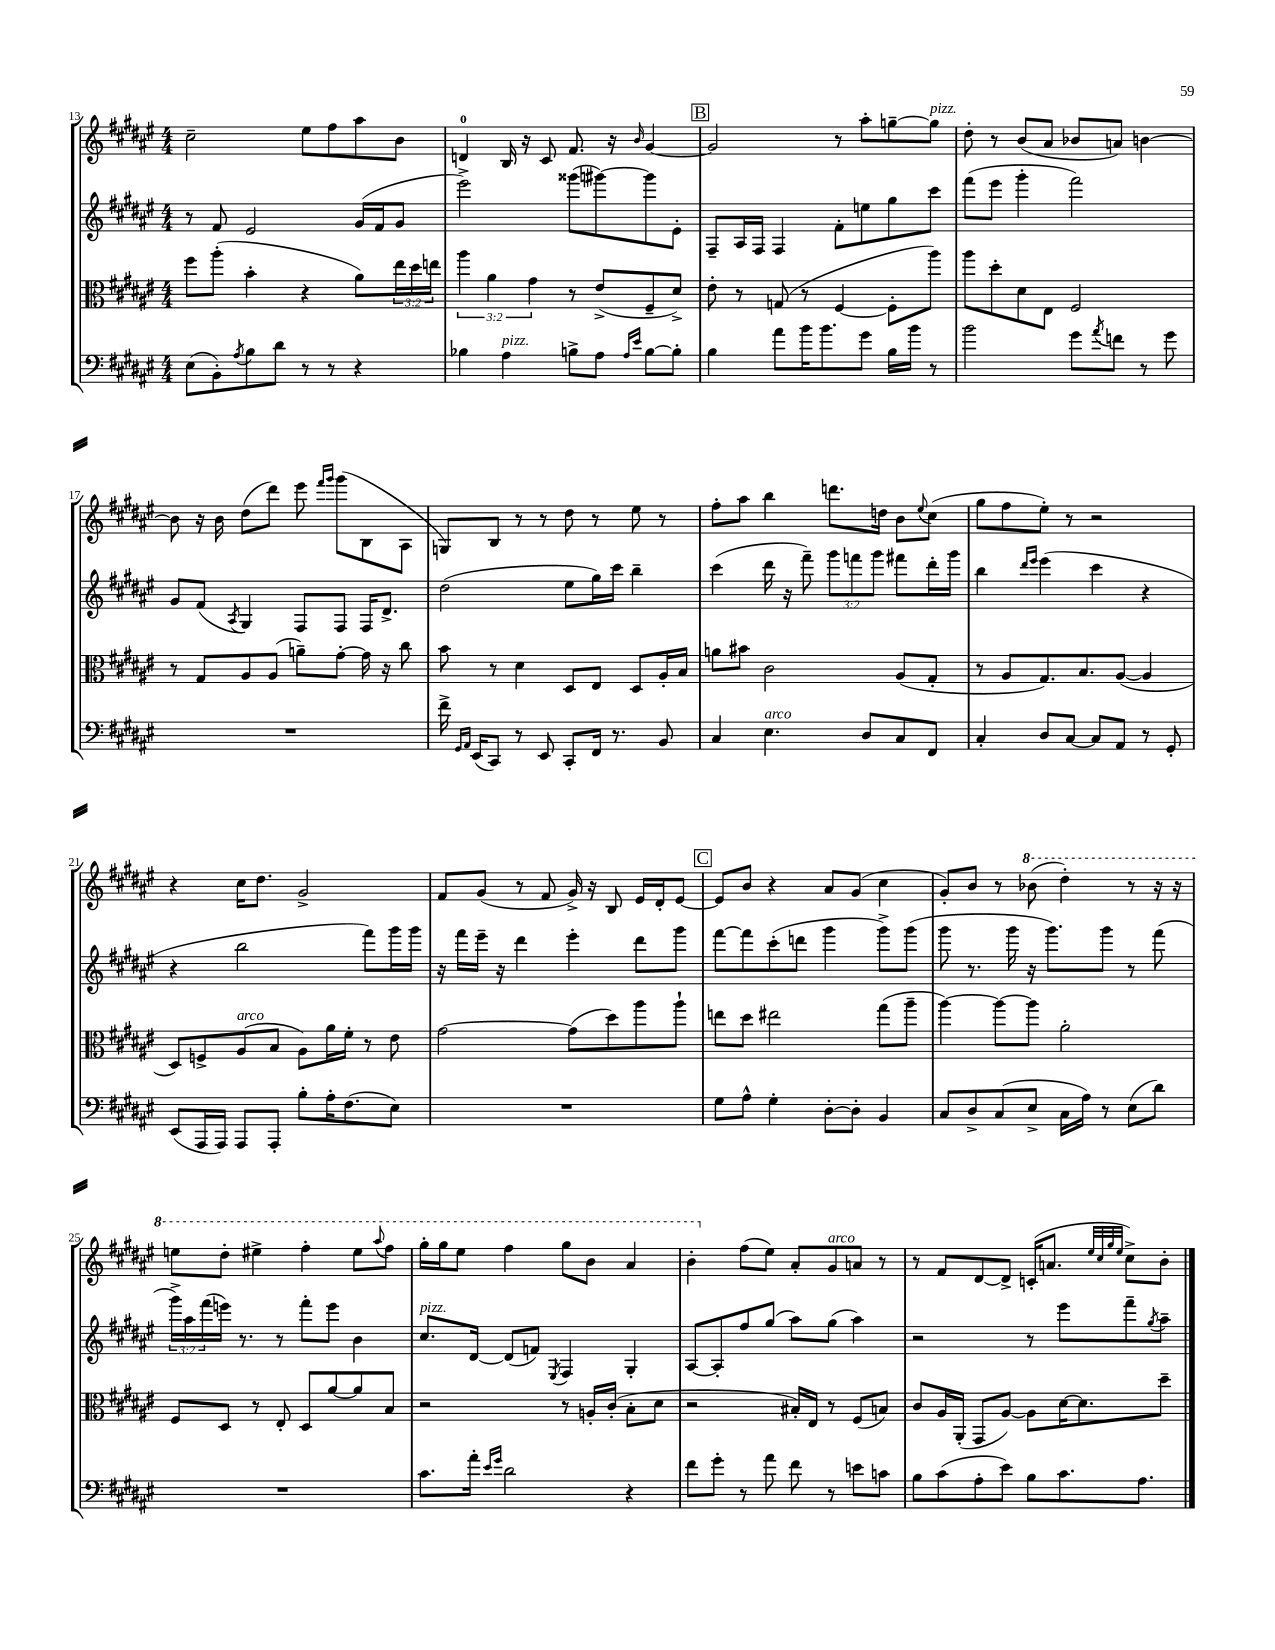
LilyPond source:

<<
\new StaffGroup <<
\new Staff = "s0" {
    \clef treble \key fis \major \numericTimeSignature \time 4/4
    cis''2-- eis''8 fis''8 ais''8 b'8 |
    d'4-0 b16 r16 cis'8 fis'8. r16 \grace { b'16 } gis'4~ |
    \mark \markup { \box "B" } gis'2 r8 ais''8-. g''8~-- g''8^\markup { \italic "pizz." } |
    dis''8-. r8 b'8( ais'8 bes'8 a'8) b'4~ |
    b'8 r16 b'16 dis''8( dis'''8) eis'''8 \grace { fis'''16 gis'''16 } gis'''8( b8 ais8 |
    g8) b8 r8 r8 dis''8 r8 eis''8 r8 |
    fis''8-. ais''8 b''4 d'''8. d''16 b'8 \appoggiatura { eis''8 } cis''8( |
    gis''8 fis''8 eis''8-.) r8 r2 |
    r4 cis''16 dis''8. gis'2-> |
    fis'8 gis'8( r8 fis'8 gis'16->) r16 b8 eis'16 dis'16-. eis'8~ |
    \mark \markup { \box "C" } eis'8 b'8 r4 ais'8 gis'8( cis''4 |
    gis'8-.) b'8 r8 \ottava #1 bes''8( dis'''4-.) r8 r16 r16 |
    e'''8 dis'''8-. eis'''4-> fis'''4-. eis'''8 \appoggiatura { ais'''8 } fis'''8 |
    gis'''16-. gis'''16 eis'''8 fis'''4 gis'''8 b''8 ais''4 |
    b''4-. \ottava #0 fis''8( eis''8) ais'8-. gis'8^\markup { \italic "arco" } a'8 r8 |
    r8 fis'8 dis'8~ dis'8-> c'16-.( a'8. \grace { eis''32 cis''32 gis''32 eis''32 } cis''8->) b'8-. \bar "|." |
}
\new Staff = "s1" {
    \clef treble \key fis \major \numericTimeSignature \time 4/4 \override Staff.TupletNumber.text = #tuplet-number::calc-fraction-text
    r8 fis'8 eis'2 gis'16( fis'16 gis'8 |
    eis'''2->) gisis'''8( gis'''8~) gis'''8 eis'8-. |
    \mark \markup { \box "B" } fis8-- ais16 fis16 fis4 fis'8-. e''8 gis''8 cis'''8 |
    fis'''8( eis'''8 gis'''4-. fis'''2) |
    gis'8 fis'8( \acciaccatura { ais8 } gis4) fis8 fis8 fis16 dis'8.-> |
    dis''2( eis''8 gis''16) cis'''16 b''4-- |
    cis'''4( dis'''16 r16 fis'''8--) \tuplet 3/2 { gis'''8 f'''8 gis'''8 } fis'''8 dis'''16-. gis'''16 |
    b''4 \grace { dis'''16 eis'''16 } eis'''4( cis'''4 r4 |
    r4 b''2 fis'''8) gis'''16 gis'''16 |
    r16 fis'''16 eis'''16-- r16 dis'''4 eis'''4-. dis'''8 gis'''8 |
    \mark \markup { \box "C" } fis'''8~ fis'''8 cis'''8-.( d'''8 gis'''4 gis'''8->) gis'''8( |
    gis'''8 r8. gis'''16 r16 gis'''8.) gis'''8 r8 fis'''8( |
    \tuplet 3/2 { gis'''16->) ais''16 fis'''16( } e'''16) r8. r8 fis'''8-. e'''8 b'4 |
    cis''8.^\markup { \italic "pizz." } dis'16~ dis'8( f'8) \acciaccatura { eis8 } fis4 gis4-. |
    ais8~ ais8-. fis''8 gis''8( ais''8) gis''8( ais''4) |
    r2 r8 eis'''8 fis'''8-- \acciaccatura { gis''8 } ais''8-- \bar "|." |
}
\new Staff = "s2" {
    \clef alto \key fis \major \numericTimeSignature \time 4/4 \override Staff.TupletNumber.text = #tuplet-number::calc-fraction-text
    fis''8 ais''8-.( b'4-. r4 ais'8) \tuplet 3/2 { eis''16 dis''16 e''16 } |
    \tuplet 3/2 { ais''4 ais'4 gis'4 } r8 eis'8->( fis8-- dis'8->) |
    \mark \markup { \box "B" } eis'8-. r8 g8( r8 fis4~ fis8-. ais''8) |
    ais''8 dis''8-. dis'8 eis8 fis2 |
    r8 gis8 ais8 ais8( a'8--) gis'8~-. gis'16 r16 cis''8 |
    b'8 r8 dis'4 dis8 eis8 dis8 ais16-. b16 |
    a'8 bis'8 cis'2 ais8( gis8-. |
    r8 ais8 gis8.) b8. ais8~( ais4 |
    dis8) f8-> ais8^\markup { \italic "arco" }( b8 ais8) ais'16 fis'16-. r8 eis'8 |
    gis'2~ gis'8( dis''8) ais''8 ais''8-! |
    \mark \markup { \box "C" } e''8 dis''8 eis''2 gis''8( ais''8-- |
    ais''4~) ais''8~ ais''8 ais'2-. |
    fis8 dis8 r8 eis8-. dis8 ais'8~ ais'8 b8 |
    r2 r8 a16-. cis'16-.( b8-. dis'8 |
    r2 bis16-.) eis16 r8 fis8( b8) |
    cis'8 ais16 ais,16-.( gis,8 ais8~) ais8 dis'16~ dis'8. dis''8-- \bar "|." |
}
\new Staff = "s3" {
    \clef bass \key fis \major \numericTimeSignature \time 4/4
    eis8( b,8-.) \acciaccatura { ais8 } b8 dis'8 r8 r8 r4 |
    bes4 ais4^\markup { \italic "pizz." } b8-> ais8 \grace { ais16 eis'16 } b8~ b8-. |
    \mark \markup { \box "B" } b4 ais'8 b'16 b'8. gis'8 b16 b'16 r8 |
    b'2 gis'8 \acciaccatura { ais'8 } f'8 r8 gis'8 |
    R1 |
    fis'16-> \grace { gis,16 ais,16 } eis,16( cis,8) r8 eis,8 cis,8-. fis,16 r8. b,8 |
    cis4 eis4.^\markup { \italic "arco" } dis8 cis8 fis,8 |
    cis4-. dis8 cis8~ cis8 ais,8 r8 gis,8-. |
    eis,8( ais,,16 ais,,16) ais,,8 ais,,8-. b8-. ais16-. fis8.( eis8) |
    R1 |
    \mark \markup { \box "C" } gis8 ais8-^ gis4-. dis8~-. dis8-. b,4 |
    cis8 dis8-> cis8( eis8-> cis16 ais16) r8 eis8( dis'8) |
    R1 |
    cis'8. ais'16-. \grace { eis'16 gis'16 } dis'2 r4 |
    fis'8 gis'8-. r8 ais'8 fis'8 r8 e'8 c'8 |
    b8 cis'8( ais8-. eis'8) b8 cis'8. ais8. \bar "|." |
}
>>
>>
\layout { \context { \Score currentBarNumber = #13 } }
